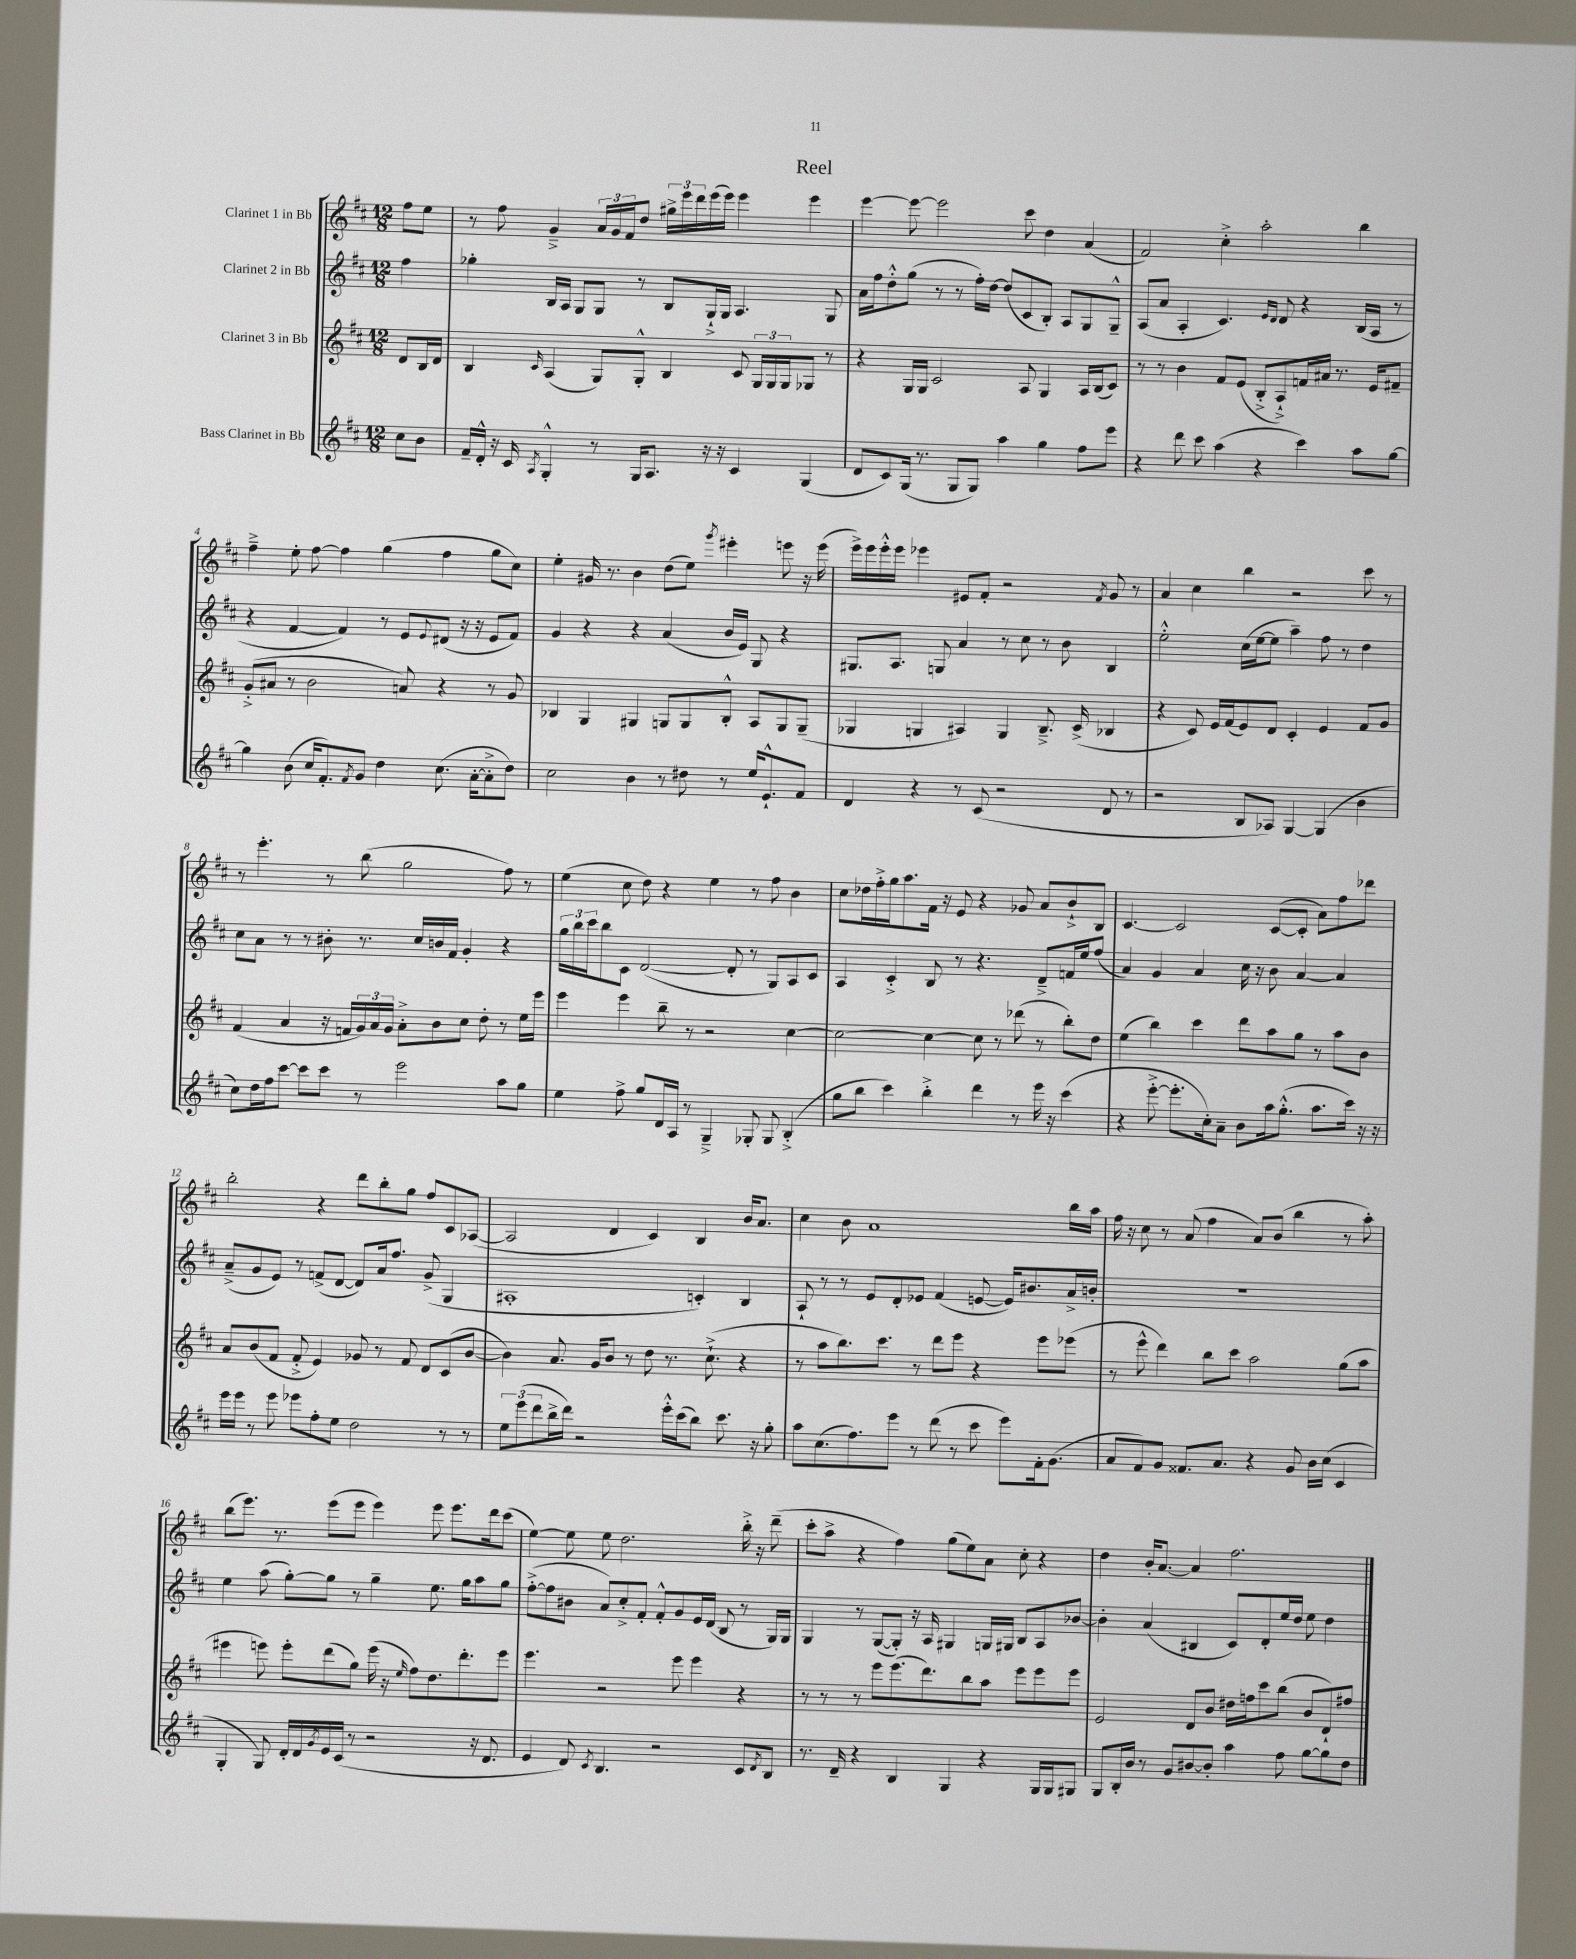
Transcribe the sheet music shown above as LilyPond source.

\header { title = "Reel" }
<<
\new StaffGroup <<
\new Staff = "s0" \with { instrumentName = "Clarinet 1 in Bb" } {
    \clef treble \key d \major \numericTimeSignature \time 12/8 \partial 4
    fis''8 e''8 |
    r8 fis''8 g'4---> \tuplet 3/2 { a'16 g'16 fis'16 } d''8 \tuplet 3/2 { gis''16-> e'''16 d'''16 } e'''16( e'''16) e'''4 e'''4 |
    e'''4~ e'''8~ e'''2 cis'''8 d''4 a'4( |
    fis'2) cis''4-.-> a''2-. b''4 |
    fis''4---> e''8-. fis''8~ fis''4 g''4( fis''4 g''8 cis''8) |
    e''4-. gis'16 r8. b'4 d''8( e''8) \acciaccatura { g'''8 } eis'''4-. e'''8 r16 e'''16( |
    e'''16->) e'''16 e'''16-.-^ e'''16 ees'''4 eis'8 fis'8-. r2 \acciaccatura { fis'8 } g'8 r8 |
    a'4 cis''4 b''4 r2 cis'''8 r8 |
    r8 e'''4.-. r8 b''8( g''2 fis''8) r8 |
    e''4( cis''8 d''8) r4 e''4 r8 fis''8 b'4 |
    cis''8 des''16 fis''16-.-> g''16 a''8. fis'16 r16 e'8 r4 ges'8 a'8 b'8-!-> b8 |
    cis'4.~ cis'2 cis'8~( cis'8-. a'8) fis''8 des'''8 |
    b''2-. r4 d'''8 b''8-. g''8 fis''8 cis'8 aes8~( |
    aes2 d'4 cis'4) b4 b'16 a'8. |
    cis''4 b'8 a'1 b''16 a''16 |
    fis''16 r16 cis''8 r8 a'8( fis''4 a'8) b'8( b''4 r8 a''8-.) |
    b''8( e'''8.) r8. e'''8( e'''8 e'''4) e'''8 e'''8. d'''16 cis'''8( |
    e''4~) e''8 e''8 d''2. b''16-.-> r16 d'''8--( |
    cis'''8-. a''8-> r4 fis''4) g''8( e''8) a'8 cis''8-. r4 |
    d''4 b'16-. a'8.~ a'4 fis''2. \bar "|." |
}
\new Staff = "s1" \with { instrumentName = "Clarinet 2 in Bb" } {
    \clef treble \key d \major \numericTimeSignature \time 12/8 \partial 4
    fis''4 |
    ges''4-. b16 a16 g8 g8 r8 b8 g16-!-> g16 a4. g8 |
    a'16 fis''16 d''8-.-^ g''8( r8 r8 fis''16-.) d''16~ d''8( cis'8 b8-.) a8 g8 g8---^ |
    a8( a'8 a4-. cis'4.) \grace { e'16 d'16 } d'8 r4 b16( a16 r8 |
    r4 fis'4~ fis'4) r8 e'8 \appoggiatura { e'8 } dis'8( r16 r16 e'8 fis'8) |
    g'4 r4 r4 a'4( b'16 e'16) g8 r4 |
    gis8. a8. g8 a'4 r8 cis''8 r8 b'8 b4 |
    e''2-.-^ cis''16( e''16~ e''8 a''4--) fis''8 r8 d''4 |
    cis''8 a'8 r8 r8 bis'8-. r8. cis''16 b'16 fis'16 g'4-. r4 |
    \tuplet 3/2 { g''16 b''16 cis'''16 } b''8 cis'8 d'2~( d'8-. r8 g8) a8 cis'8 |
    a4 cis'4-.-> b8 r8 r4. d'8---> f'16 e''16 fis''8( |
    a'4) g'4 a'4 cis''16 r16 b'8 a'4~ a'4 |
    a'8--->( g'8 e'8) r8 f'8->( d'8~ d'8) a'16 fis''8. g'8->( g4 |
    ais1-. c'4-.) b4 |
    a8-! r8 r8 e'8 d'8-. ees'8 fis'4( e'8~ e'16) bis'8. a'16-> b'16-. |
    R1. |
    e''4 a''8( g''8~-.) g''8 r8 g''4-- e''8. g''16 a''8 g''8 |
    fis''8~-.->( fis''8 bis'8 a'8) cis''8-.-> fis'8-. fis'8-.-^ g'8 e'16 d'16( b8 r8 g16) g16 |
    g4 r8 g8~( g8-.) r16 a16 gis4 g16 gis16 b8 a8 bes'8~ |
    bes'4-. a'4( bis4 cis'8) d'8-. e''16 d''16 e''8 d''4 \bar "|." |
}
\new Staff = "s2" \with { instrumentName = "Clarinet 3 in Bb" } {
    \clef treble \key d \major \numericTimeSignature \time 12/8 \partial 4
    d'8 b16 d'16 |
    b4 \grace { cis'16 } a4( g8) g8-.-^ b4 cis'8 \tuplet 3/2 { g16 g16 g16 } ges8 r8 |
    r4 g16 g16 cis'2 a8 g4 a16 b16( cis'8) |
    r8 r8 b'4 fis'8 e'8( b8-.-> a8-!->) f'16 ais'16 r8. e'16 fis'8-- |
    g'8-.->( ais'8 r8 b'2 a'8) r4 r8 g'8 |
    bes4 g4 gis4 g8 g8 bes8-.-^ a8 g8 g8--( |
    ges4 g4 ais4) g4 b8.---> cis'16->( bes4 |
    r4 cis'8) e'16 fis'16( e'8) d'8 cis'4-. e'4 fis'8 g'8 |
    fis'4( a'4 r16 f'16 \tuplet 3/2 { g'16) a'16 g'16 } a'8-.-> b'8 cis''8 d''8-. r8 e''16 e'''16 |
    e'''4 e'''4 b''8-- r8 r2 cis''4~ |
    cis''2~ cis''4~ cis''8 r8 des'''8( r8 b''8-.) d''8 |
    e''4( b''4) cis'''4 d'''8 a''8 g''8 r8 a''8 b'8 |
    a'8 b'8( fis'8 fis'8-.-> e'4) ges'8 r8 fis'8 d'8 cis'8( b'8~ |
    b'4) a'8. g'16 b'8 r8 d''8 r8. cis''8.-!->( r4 |
    r8 a''8 b''8.) cis'''8. r8 d'''8 e'''8 r4 e'''8 ees'''8( |
    r8 e'''8-^ d'''4) b''8 cis'''8 a''2 g''8( a''8 |
    eis'''4 e'''8) e'''8-. d'''8( g''8) e'''16( r16 \grace { e''16 } fis''8) d''8. d'''8.-. e'''8 |
    e'''4. r2 e'''8 e'''4 r4 |
    r8 r8 r8 e'''8 e'''8.( d'''8.) b''8 a''8 e'''8 e'''8 e'''8 |
    e'2 d'8 b'8 dis''16 f''16 cis'''8 b''8( b'8 d'8-!) fis''8 \bar "|." |
}
\new Staff = "s3" \with { instrumentName = "Bass Clarinet in Bb" } {
    \clef treble \key d \major \numericTimeSignature \time 12/8 \partial 4
    cis''8 b'8 |
    fis'16-- d'16-.-^ r16 cis'16 \acciaccatura { a8 } g4-.-^ r8 g16 a8. r16 r16 cis'4 g4( |
    d'8 cis'8) g16( r8. g8 g8) a''4 g''4 fis''8 e'''8 |
    r4 d'''8 cis'''8 a''4( r4 cis'''4) a''8 g''8~ |
    g''4 b'8( cis''16 fis'8.-.) \acciaccatura { fis'8 } g'8 d''4 cis''8.( a'16~-. a'8-.-> d''8) |
    cis''2 b'4 r8 dis''8 r8 e''16 e'8.-!-^ fis'8 |
    d'4 r4 r8 cis'8( r2 d'8 r8 |
    r2 b8 aes8) g4~ g4( b'4 |
    cis''8) d''16 fis''16 cis'''8~ cis'''8 cis'''8 r8 e'''2 a''8 g''8 |
    e''4 fis''8-> g''8 d'16 a16 r8 g4---> ges8-. ges8 b4-.->( |
    g''8 b''8 cis'''4) b''4-.-> d'''4 r8 e'''16 r16 cis'''4( |
    r4 e'''8~-.-> e'''8.-. cis''16-.) a'8-- b'8 a''16 g''8.-.-^( a''8. cis'''16) r16 r16 |
    e'''16 e'''16 r8 e'''8 ees'''8 fis''8-. e''8 d''2 r8 r8 |
    \tuplet 3/2 { e''8 e'''8( d'''8 } b''16-> d'''16) r2 e'''16-.-^ cis'''16( b''8) cis'''8. r16 g''8-. |
    a''8 cis''8.( fis''8.) e'''8 r8 d'''8( r8 cis'''8 e'''8) fis'16-. g'8.( |
    a'8 fis'8) g'8 fisis'8. a'8. r4 g'8 b'16 cis''16( cis'4 |
    g4-. g8) d'16-. d'16 \acciaccatura { g'8 } e'16 cis'16( r8 r2 r16 d'8. |
    e'4 d'8) \acciaccatura { cis'8 } b4. r2 cis'8 \acciaccatura { d'8 } b8 |
    r8. d'16-- r4 b4 g4 r4 g16 g16 gis8 |
    g8 b16-. b'16 r8 g'8 bis'8~ bis'8-. a''4 fis''8 g''8~ g''8 d''8 \bar "|." |
}
>>
>>
